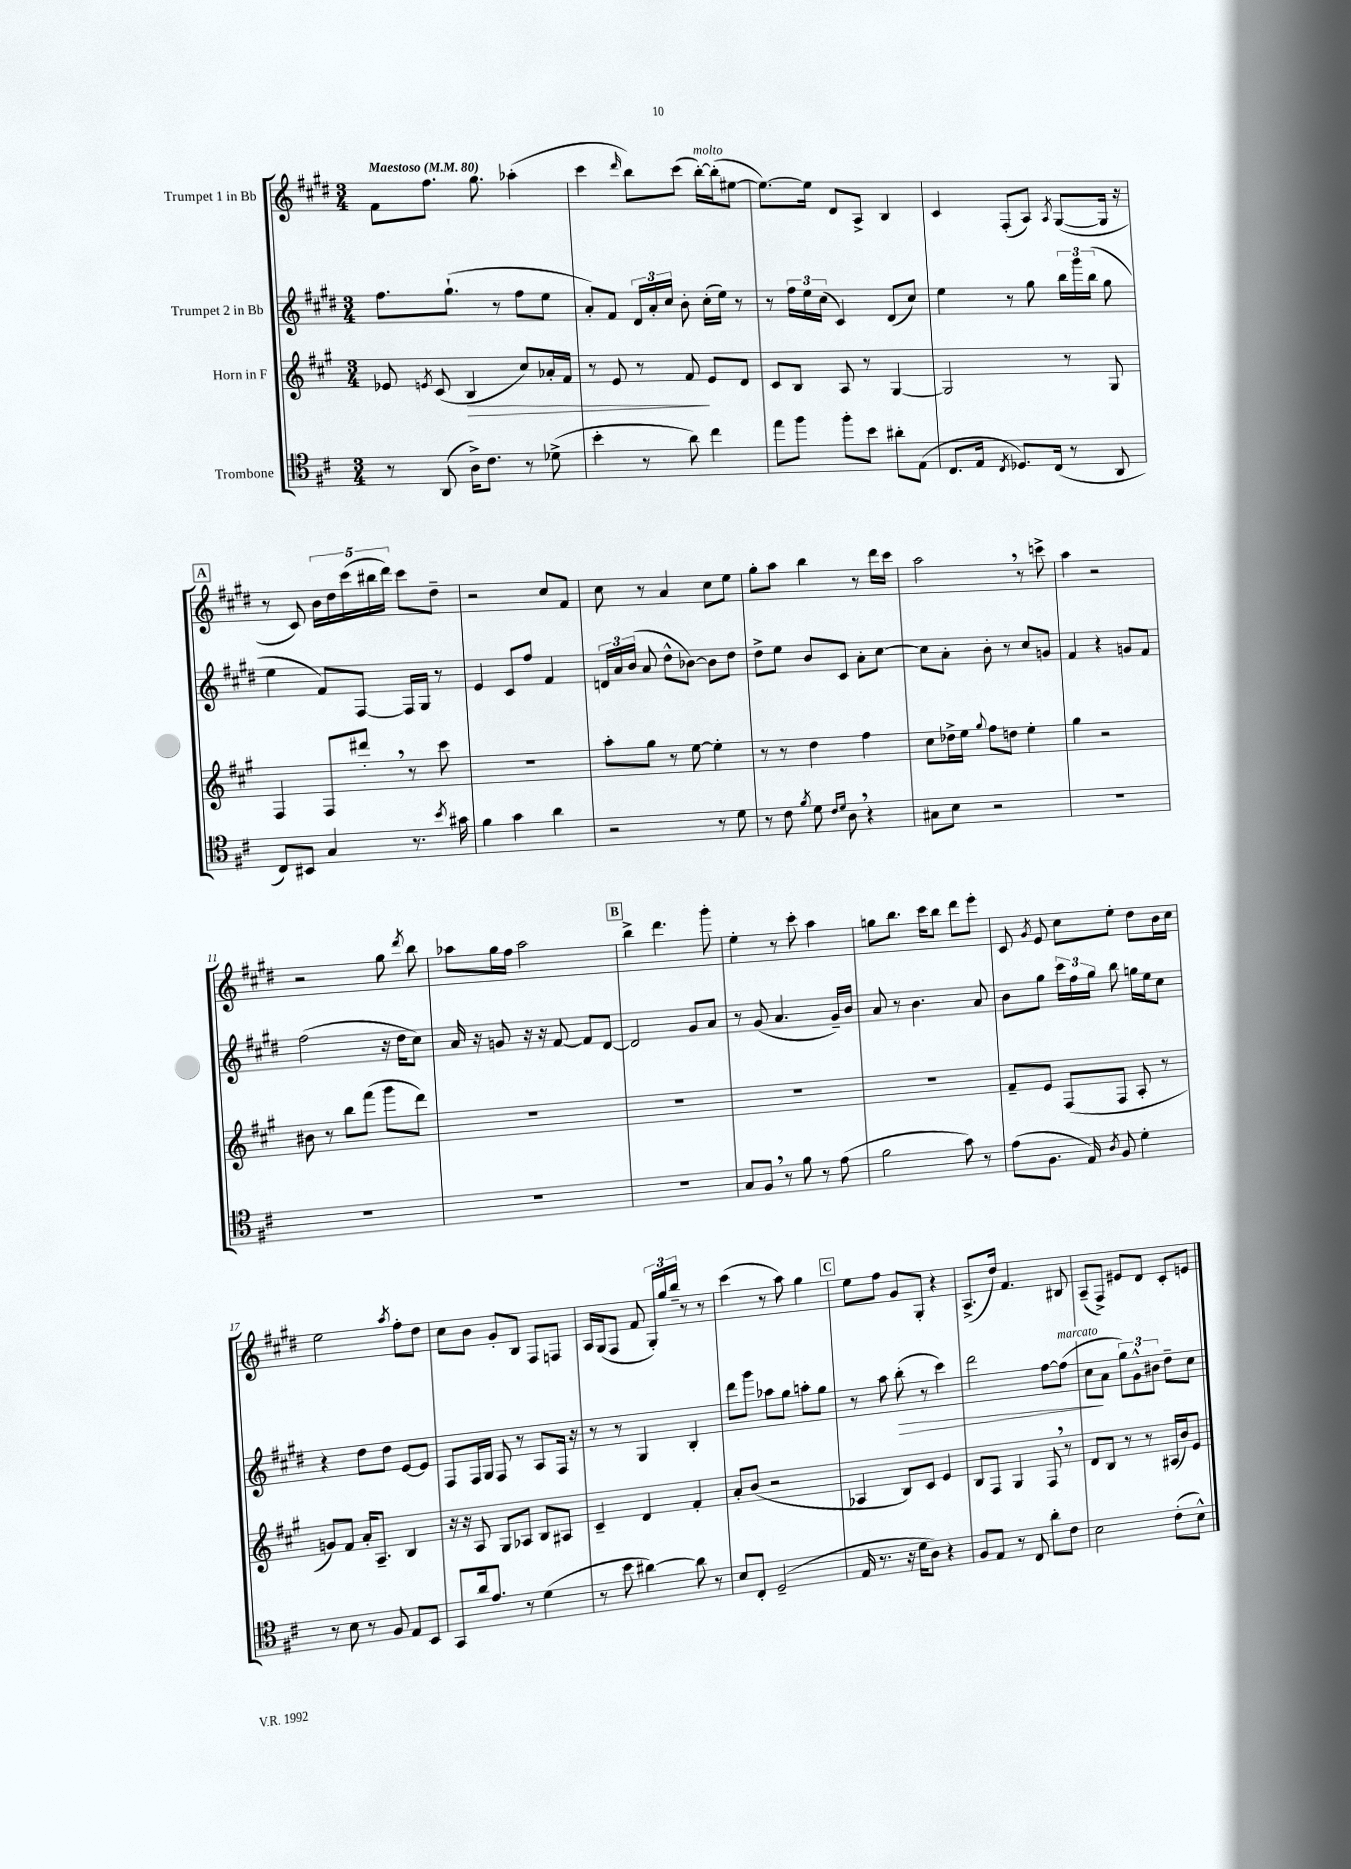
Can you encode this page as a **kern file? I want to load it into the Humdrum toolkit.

**kern	**kern	**kern	**kern
*staff4	*staff3	*staff2	*staff1
*clefC4	*clefG2	*clefG2	*clefG2
*k[f#c#]	*k[f#c#g#]	*k[f#c#g#d#]	*k[f#c#g#d#]
*M3/4	*M3/4	*M3/4	*M3/4
*MM80	*MM80	*MM80	*MM80
8r	8e-	8.ff#	8f#
.	8qe	.	.
(8AA	(8c#	.	8.ff#
.	.	(8.gg#`	.
16A^)	4B	.	.
8.c#	.	.	8.gg#
.	.	8r	.
8r	8cc#)	8ff#	(4aa-'
(8d-^	16a-'	8ee	.
.	16f#	.	.
=	=	=	=
4b'	8r	8a')	4ccc#
.	8e	8f#	.
.	.	.	16qqddd#
8r	8r	24d#	8bb)
.	.	24a'	.
.	.	24cc#	.
8a)	8f#	8b'	(8ccc#
4cc#	8e	(16cc#'	[16bb')
.	.	16ee)	(16bb']
.	8d	8r	[8ee#
=	=	=	=
8ee	8c#	8r	8.ee#_)
8ff#	8B	24ff#	.
.	.	24ee	.
.	.	.	16ee#]
.	.	(24cc#	.
8ff#'	8A	4c#)	8d#
8b	8r	.	8A^
8a#'	[4G#	(8d#	4B
(8E	.	8cc#)	.
=	=	=	=
8.C#	2G#]	4ee	4c#
16E	.	.	.
8qC#	.	.	.
8.D-)	.	8r	(8F#'
.	.	8gg#	8A)
(16C#	.	.	.
.	.	.	8qA
8r	8r	24bb	([8G#
.	.	24ggg#	.
.	.	(24bb	.
8AA	8G#	8gg#	16G#]
.	.	.	16r
=	=	=	=
8C#)	4F#	4ee	8r
8BB#	.	.	8c#)
4G	8F#	8f#)	20b
.	.	.	20dd#
.	.	.	(20ccc#
.	8ddd#'	[8F#	.
.	.	.	20bb#
.	.	.	20ddd#)
8.r	8r	16F#]	8ccc#
.	.	16G#	.
.	8ccc#	8r	8dd#~
8qb	.	.	.
16g#	.	.	.
=	=	=	=
4f#	2.r	4e	2r
4g	.	8c#	.
.	.	8ff#	.
4a	.	4f#	8cc#
.	.	.	8f#
=	=	=	=
2r	8aa'	24d	8cc#
.	.	24a	.
.	.	(24b	.
.	8gg#	8a	8r
.	8r	8dd#^^	4a
.	[8ee	[8b-)	.
8r	4ee']	8b-]	8cc#
8d	.	8dd#	8ee
=	=	=	=
8r	8r	8dd#^	8gg#'
8c#	8r	8ee	8aa
8qf#	.	.	.
8d	4dd	8b	4bb
16qqc#	.	.	.
16qqd	.	.	.
8A	.	8c#	.
4r	4ff#	8a'	8r
.	.	[8cc#	16ddd#
.	.	.	16ccc#
=	=	=	=
8G#	8cc#	8cc#]	2aa
8B	16dd-^	8a'	.
.	16ee	.	.
.	8qqgg#	.	.
2r	8ff#	8b'	.
.	8dd	8r	.
.	4ee'	8cc#	8r
.	.	8g	8ccc^
=	=	=	=
2.r	4gg#	4f#	4aa
.	2r	4r	2r
.	.	8g	.
.	.	8f#	.
=	=	=	=
2.r	8b#	(2ff#	2r
.	8r	.	.
.	8bb	.	.
.	(8fff#	.	.
.	8ggg#	16r	8gg#
.	.	16dd#	.
.	.	.	8qddd#
.	8ddd)	8cc#)	8bb
=	=	=	=
2.r	2.r	16a	8aa-
.	.	16r	.
.	.	8g	16gg#
.	.	.	16ff#
.	.	16r	2aa-
.	.	16r	.
.	.	[8f#	.
.	.	8f#]	.
.	.	[8d#	.
=	=	=	=
2.r	2.r	2d#]	4bb^
.	.	.	4.ddd#
.	.	8g#	.
.	.	8a	8ggg#'
=	=	=	=
8G	2.r	8r	4ee'
8F#	.	(8g#	.
8r	.	4.a	8r
8f#	.	.	8ccc#'
8r	.	.	4aa
(8e	.	16g#~)	.
.	.	16b	.
=	=	=	=
2f#	2.r	8a	8gg
.	.	8r	8.bb
.	.	4.b	.
.	.	.	16ccc#
.	.	.	8bb
8g)	.	.	8ddd#
8r	.	8a	8eee'
=	=	=	=
(8e	8f#~	8b	8c#
.	.	.	8qg#
8.F#	8e	8gg#	8e
.	(8F#	24ccc#	8cc#
.	.	24ff#	.
16E)	.	.	.
.	.	24gg#	.
8qA	.	.	.
8F#	8F#	8bb	8ee'
4d'	8A'	16gg	8dd#
.	.	16ee	.
.	8r	8cc#	16b
.	.	.	16cc#
=	=	=	=
8r	8g)	4r	2ee
8B	8f#	.	.
8r	16a'	8dd#	.
.	8.A~	.	.
8F#	.	8dd#	.
.	.	.	8qaa
8E	4B	[8e	8ff#'
8BB	.	8e]	8dd#
=	=	=	=
8GG	16r	8F#	8cc#
.	16r	.	.
16a	8A	16F#	8b
8.e	.	16G#	.
.	8G#	8F#	8g#'
8r	8A-	8r	8B
(4d	8B	8A	8F#
.	8A#	16F#	8F
.	.	16r	.
=	=	=	=
8r	4c#~	8r	16A
.	.	.	(16G#
8b	.	8r	8F#
[4a#)	4d	4G#	8f#
.	.	.	24G#')
.	.	.	24gg#
.	.	.	24bb~
8a#]	4f#'	4B'	8r
8r	.	.	8r
=	=	=	=
8B	8a'	8ddd#	(4ccc#
8C#'	(8b	8ggg#	.
(2D~	2r	8aa-	8r
.	.	8gg#	8aa)
.	.	8aa'	4gg#
.	.	8gg#	.
=	=	=	=
16E	4A-	8r	8ee
8.r	.	.	.
.	.	8aa	8ff#
16r	8B)	(8bb'	8g#
16d	.	.	.
8A)	8c#	8r	8G#'
4r	4e	4ccc#)	4r
=	=	=	=
8F#	8B	2ddd#	(8.A^
8E	8F#	.	.
.	.	.	16dd#)
8r	4G#	.	4.f#
8C#	.	.	.
8a'	8F#	[8ff#	.
8c#	8r	(8ff#]	8B#
=	=	=	=
2B	8d	8cc#	(8A~
.	8B	8a	8F#^)
.	8r	12gg#)	8e#
.	.	12g#^^	.
.	8r	.	8d#
.	.	12b#	.
(8c#'	(16A#	8dd#~	8c#'
.	16b)	.	.
8B^^)	8e	8cc#	8e
==	==	==	==
*-	*-	*-	*-
